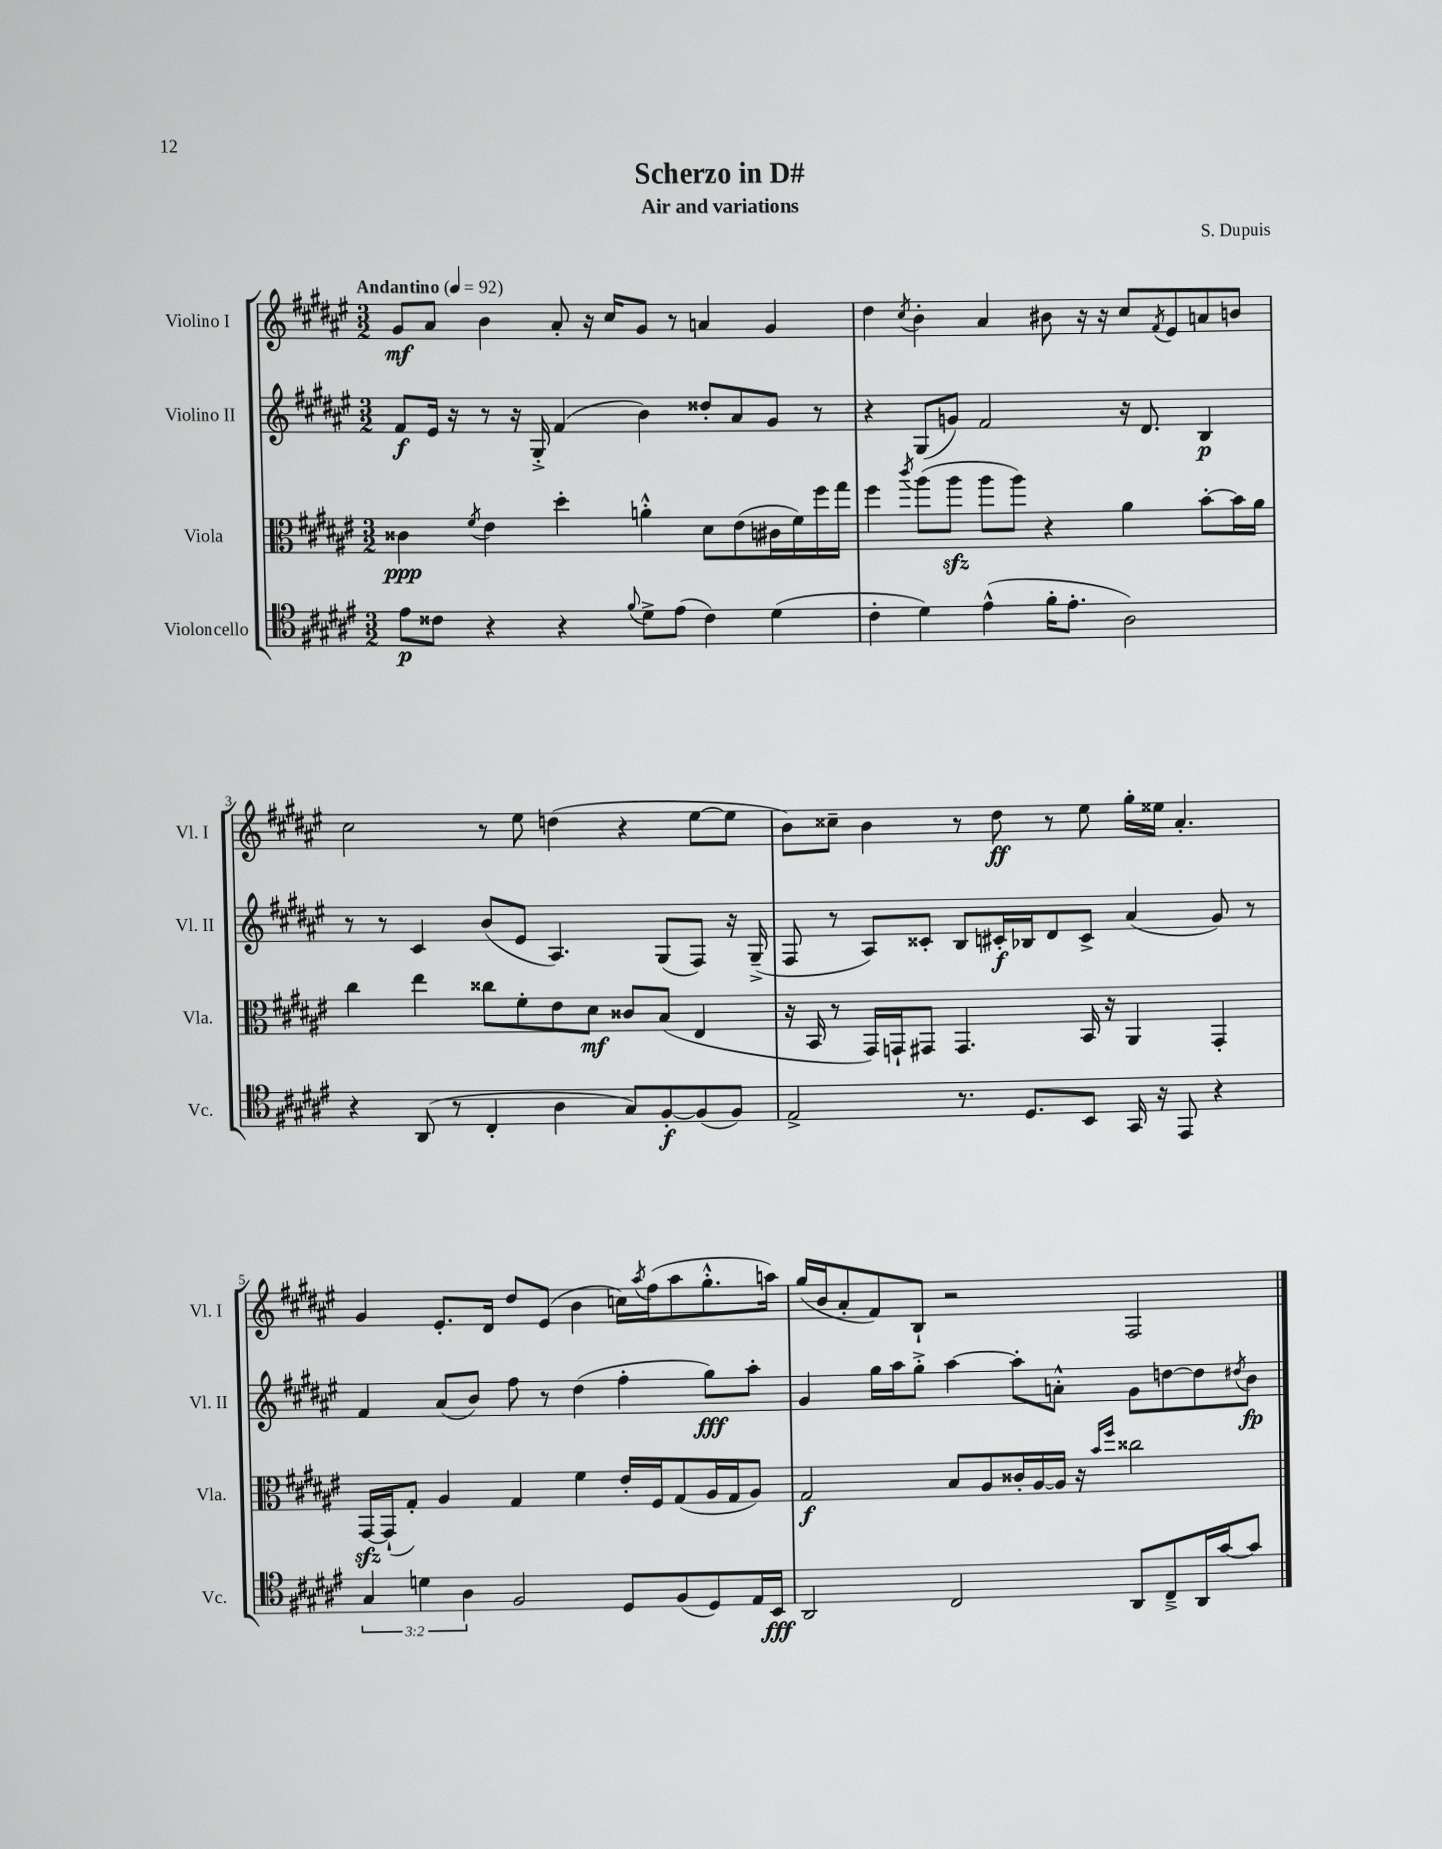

**kern	**kern	**kern	**kern
*staff4	*staff3	*staff2	*staff1
*clefC4	*clefC3	*clefG2	*clefG2
*k[f#c#g#d#a#e#]	*k[f#c#g#d#a#e#]	*k[f#c#g#d#a#e#]	*k[f#c#g#d#a#e#]
*M3/2	*M3/2	*M3/2	*M3/2
*MM92	*MM92	*MM92	*MM92
8e#	4c##	8f#	8g#
8c##	.	16e#	8a#
.	.	16r	.
.	8qf#	.	.
4r	4e#	8r	4b
.	.	16r	.
.	.	16G#'^	.
4r	4dd#'	(4f#	8a#'
.	.	.	16r
.	.	.	16cc#
8qqf#	.	.	.
8d#^	4a'^^	4b)	8g#
(8e#	.	.	8r
4c##)	8d#	8dd##'	4a
.	(8e#	8a#	.
(4d#	16c#	8g#	4g#
.	16f#)	.	.
.	16ff#	8r	.
.	16gg#	.	.
=	=	=	=
4c#'	4ff#	4r	4dd#
.	8qccc#	.	8qcc#
4d#)	(8aa#	(8G#	4b'
.	8aa#	8g)	.
(4e#^^	8aa#	2f#	4a#
.	8aa#)	.	.
16f#'	4r	.	8b#
8.e#'	.	.	.
.	.	.	16r
.	.	.	16r
2A#)	4a#	16r	8cc#
.	.	8.d#	.
.	.	.	8qf#
.	.	.	8e#
.	[8b'	4B	8a
.	16b]	.	8b
.	16a#	.	.
=	=	=	=
4r	4cc#	8r	2cc#
.	.	8r	.
(8AA#	4ee#	4c#	.
8r	.	.	.
4C#'	8cc##	(8b	8r
.	8f#'	8e#	8ee#
4A#	8e#	4.A#)	(4dd
.	8d#	.	.
8G#)	8c##	.	4r
[8F#'	(8B	(8G#	.
(8F#]	4E#	8F#)	[8ee#
8F#)	.	16r	8ee#]
.	.	(16G#~^	.
=	=	=	=
2E#^	16r	8F#	8b)
.	16BB	.	.
.	8r	8r	8cc##~
.	16GG#)	8A#)	4b
.	16GG`	.	.
.	8GG#	8c##'	.
8.r	4.GG#	8B	8r
.	.	16c#'	8dd#
8.D#	.	16B-	.
.	.	8d#	8r
8BB	16BB	8c#^	8ee#
.	16r	.	.
16GG#	4AA#	(4a#	16gg#'
16r	.	.	16ee##
8EE#	.	.	4.a#'
4r	4GG#'	8g#)	.
.	.	8r	.
=	=	=	=
6G#	[16GG#	4f#	4g#
.	(16GG#`]	.	.
.	8G#')	.	.
6d	.	.	.
.	4A#	(8a#	8.e#'
6A#	.	.	.
.	.	8b)	.
.	.	.	16d#
2F#	4G#	8ff#	8dd#
.	.	8r	(8e#
.	4f#	(4dd#	4b
8D#	16e#'	4ff#'	16cc)
.	.	.	8qaa#
.	16F#	.	(16ff#
(8F#	(8G#	.	8aa#
8D#)	16A#	8gg#)	8.gg#'^^
.	16G#	.	.
16E#	8A#)	8aa#'	.
16BB	.	.	16aa)
=	=	=	=
2AA#	2G#	4g#	(16gg#
.	.	.	16b
.	.	.	8a#'
.	.	16gg#	8f#)
.	.	16aa#	.
.	.	8gg#'^	8B`
2C#	8B	[4aa#	2r
.	8A#	.	.
.	16c##'	8aa#']	.
.	[16A#	.	.
.	16A#]	8a'^^	.
.	16r	.	.
.	16qqb	.	.
.	16qqff#	.	.
8AA#	2cc##	8g#	2F#
8C#~^	.	[8dd	.
16AA#	.	8dd]	.
[16g#	.	.	.
.	.	8qdd#	.
8g#]	.	8b	.
==	==	==	==
*-	*-	*-	*-
